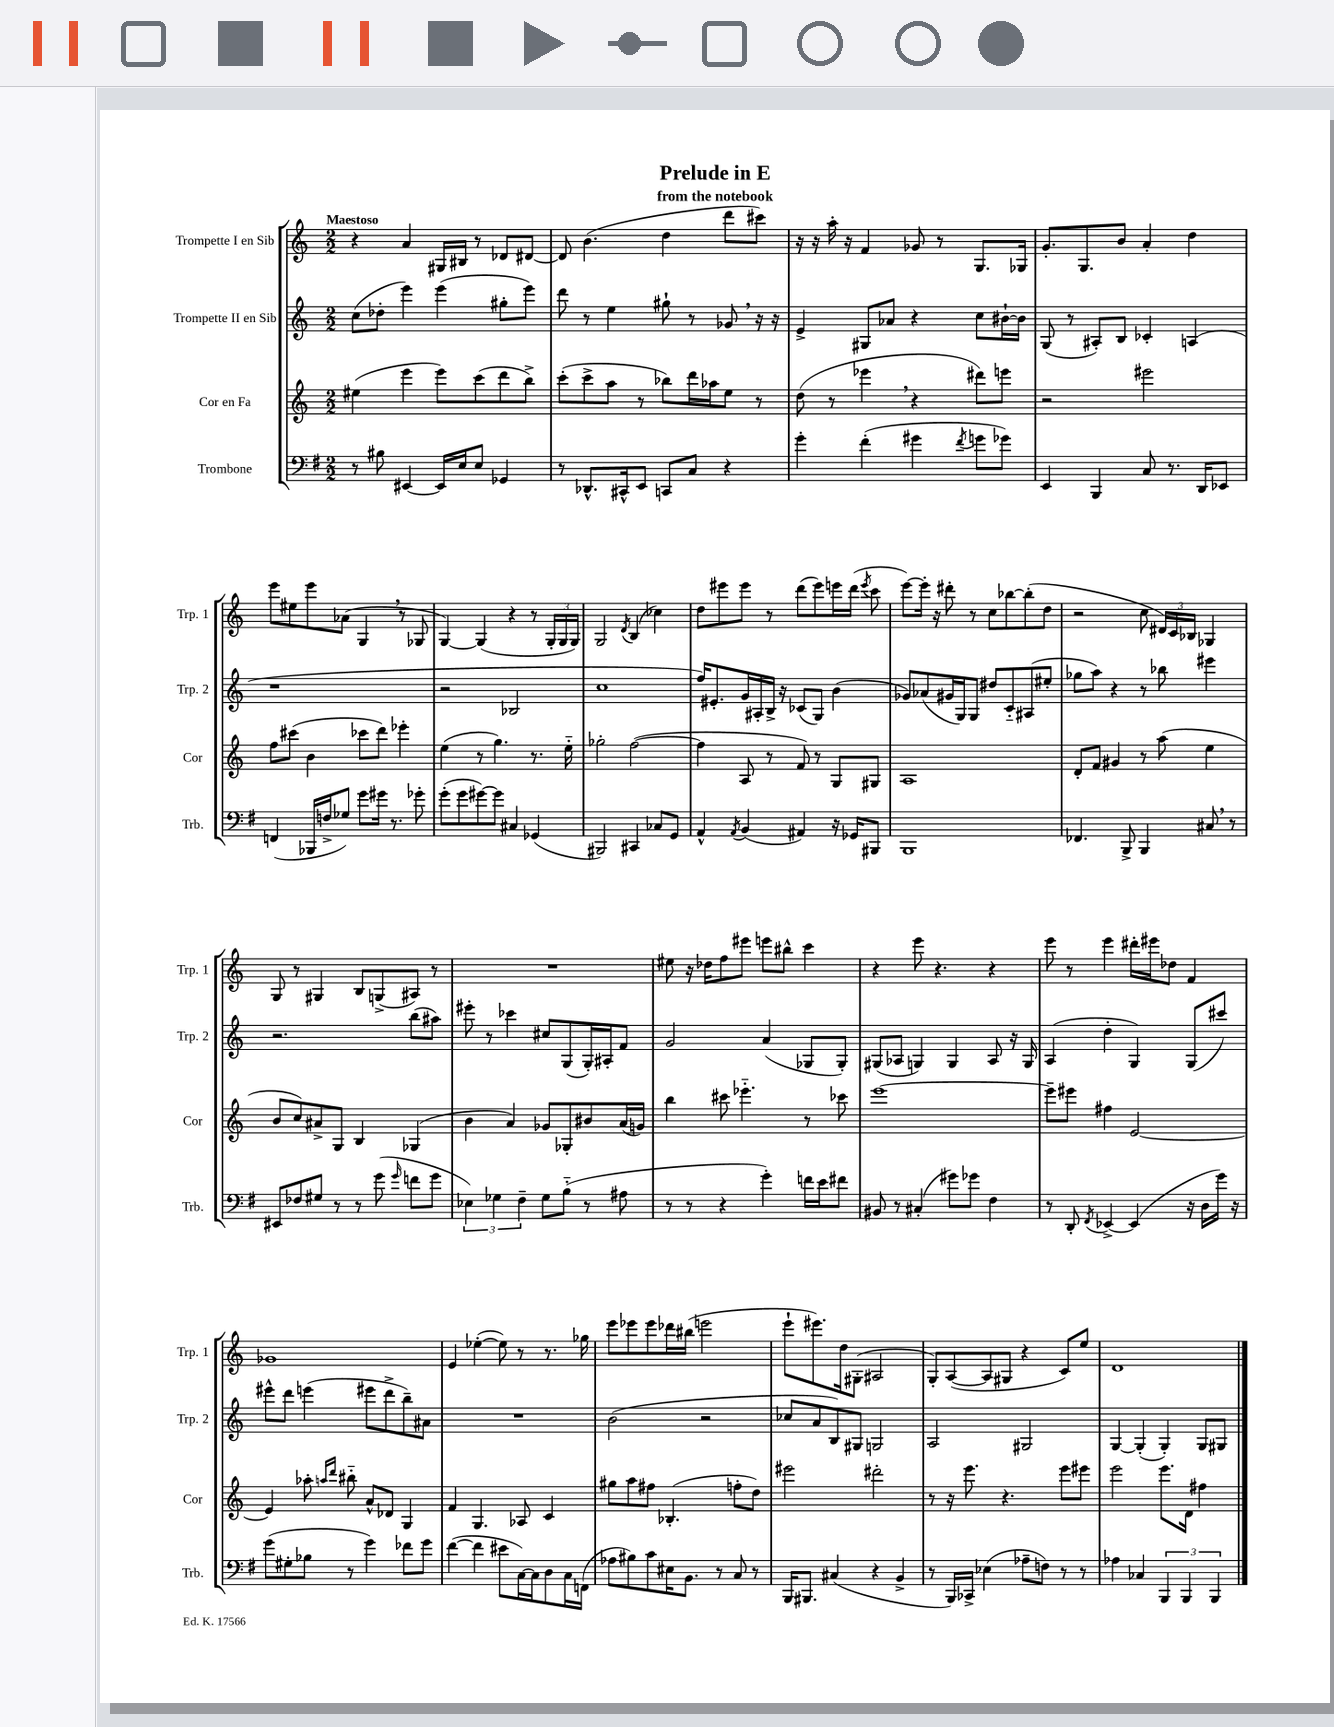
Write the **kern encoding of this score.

**kern	**kern	**kern	**kern
*staff4	*staff3	*staff2	*staff1
*clefF4	*clefG2	*clefG2	*clefG2
*k[f#]	*k[]	*k[]	*k[]
*M2/2	*M2/2	*M2/2	*M2/2
8r	(4ee#\	(8cc\L	4r
8B#\	.	8dd-'\J	.
[4EE#/	4eee\	4eee\)	4a/
16EE#/]LL	8eee\L)	(4eee\	16G#/LL
16E/J	.	.	16B#/JJ
8E/J	(8ccc\	.	8r
4GG-/	8ddd\	8gg#'\L	8d-/L
.	8bb^\J)	8eee\J)	[8d#/J
=	=	=	=
8r	(8ccc'\L	8ddd\	8d#/]
8.DD-^^/L	8ccc^\	8r	(4.b\
.	8aa\J	4ee\	.
16CC#^^/k	.	.	.
8EE/J	8r	.	.
8CC/L	8bb-\L)	8gg#`\	4dd\
8C/J	16ddd\L	8r	.
.	16aa-\J	.	.
4r	8ee\J	8g-/	8ddd\L
.	8r	16r	8ccc#\J)
.	.	16r	.
=	=	=	=
4g'\	(8dd\	4e^/	16r
.	.	.	16r
.	8r	.	16aa'\
.	.	.	16r
(4f#'\	4eee-\	8G#/L	4f/
.	.	8a-/J	.
4g#\	4r	4r	8g-/
.	.	.	8r
8qf#/	.	.	.
8g\L	8ddd#\L)	8cc\L	8.G/L
8g-\J)	8eee\J	[16b#`\L	.
.	.	16b#\]JJ	16G-/Jk
=	=	=	=
4EE/	2r	(8G/	8.g'/L
.	.	8r	.
.	.	.	8.G/
4BBB/	.	8A#'/L)	.
.	.	8B/J	8b/J
8C/	2eee#\	4c-'/	4a'/
8.r	.	.	.
.	.	(4A/	4dd\
16DD/LK	.	.	.
8EE-/J	.	.	.
=	=	=	=
(4FF/	8ff\L	1r	8eee\L
.	(8ccc#\J	.	8ee#\
16BBB-/LL	4b\	.	8eee\
16F^/J	.	.	.
8G-/J)	.	.	(8a-\J
8g\L	8ccc-\L	.	4G/
16g#\Jk	8ddd\J)	.	.
8.r	.	.	.
.	4eee-'\	.	8r
8g-'\	.	.	8G-/
=	=	=	=
(8g'\L	(4ee\	2r	[4G/)
8g\	.	.	.
[8g#\)	8r	.	(4G/]
8g#\]J	4.gg\)	.	.
4C#/	.	2B-/	4r
(4GG-/	8.r	.	8r
.	.	.	24G'/LL
.	.	.	24G/
.	16ee'~\	.	.
.	.	.	24G/JJ)
=	=	=	=
2BBB#/)	2gg-'\	1cc	2G/
.	.	.	8qd/
4CC#/	([2ff\	.	(4B/
8C-/L	.	.	4cc-\)
8GG/J	.	.	.
=	=	=	=
4AA^^/	4ff\]	16ff/LK)	8dd\L
.	.	8.e#'/	.
.	.	.	8eee#\
8qAA/	.	.	.
(4BB/	8A/	16g/L	8eee#\J
.	.	16A#'/	.
.	8r	16B^/JJ	8r
.	.	16r	.
4AA#/)	8f/)	(8c-/L	(8ddd\L
.	8r	8G/J)	8eee#\)
16r	8G/L	(4b\	16eee\L
16GG-/LK	.	.	(16ddd\JJ
.	.	.	8qeee/
8BBB#/J	8G#/J	.	8ccc\
=	=	=	=
1BBB	1A	8g-/L)	[8eee\L)
.	.	(8a-/	16eee'\]Jk
.	.	.	16r
.	.	16g#/L	8ddd#'\
.	.	16G/J)	.
.	.	8G/J	8r
.	.	8dd#/L	8cc\L
.	.	8c'~/	[8bb-\
.	.	(8A#/	(8bb-'\]
.	.	8ee#'/J	8dd\J
=	=	=	=
4.FF-/	8d'/L	8gg-\L	2r
.	8f/J	8aa\J)	.
.	4g#/	4r	.
8BBB^/	.	.	.
4BBB/	8r	8r	8cc\
.	(8aa\	8bb-\	24d#/LL)
.	.	.	24c/
.	.	.	24B-/JJ
8C#/	4ee\	4eee#\	4G-/
8r	.	.	.
=	=	=	=
8EE#/L	8b/L	2.r	8G/
8F-/	8cc/)	.	8r
8G#/J	8a#^/	.	4G#/
8r	8G/J	.	.
8r	4B/	.	8B/L
(8g\	.	.	(8G^/
16qqg/	.	.	.
8f\L	(4G-/	(8bb\L	8A#/J)
8g\J	.	8aa#\J)	8r
=	=	=	=
6E-\)	4b\	8eee#'\	1r
.	.	8r	.
6G-\	.	.	.
.	4a/)	4ccc-\	.
6F#~\	.	.	.
8G-\L	8g-/L	8cc#/L	.
(8B'~\J	8G-'/	(8G/	.
8r	8b#/	16G'/L)	.
.	.	16A#'/J	.
8A#\	(16a/L	8f/J	.
.	16g/JJ)	.	.
=	=	=	=
8r	4bb\	2g/	8ee#\
8r	.	.	16r
.	.	.	16dd-\LK
4r	8ccc#\	.	8ff\
.	4.eee-'~\	.	8eee#\J
4g'\)	.	(4a/	8eee\L
.	.	.	8bb#^^\J
16f\LL	8r	8G-/L	4ccc\
16e\J	.	.	.
8f#\J	8ccc-\	8G-'/J)	.
=	=	=	=
8BB#/	[1eee	(8G#/L	4r
8r	.	8A-/J	.
(4C#'/	.	4G/)	8eee\
.	.	.	4.r
8g#\L)	.	4G/	.
8g-\J	.	.	.
4F#\	.	8A-/	4r
.	.	16r	.
.	.	16G/	.
=	=	=	=
8r	8eee~\]L	(4A/	8eee\
8DD'/	8eee#\J	.	8r
8qFF#/	.	.	.
[4EE-^/	4ff#\	4dd'\	4eee\
(4EE-/]	[2e/	4G/)	16ddd#'\LL
.	.	.	16eee#\J
.	.	.	8dd-\J
16r	.	(8G/L	4f/
16D\LL	.	.	.
16g\JJ)	.	8ccc#/J)	.
16r	.	.	.
=	=	=	=
(8g\L	4e/]	8eee#^^\L	1g-
8G#'\	.	8ddd\J	.
8B-\J	8aa-'\	(4eee\	.
.	16qqaa/LL	.	.
.	16qqddd/JJ	.	.
8r	8bb#'~\	.	.
4g\)	8a^^/L	8eee#\L	.
.	8d-/J	8ddd^\	.
8f-\L	4G/	8bb~\)	.
8g\J	.	8a#\J	.
=	=	=	=
([4f#\	4f/	1r	4e/
4f#\]	4.G/	.	([4ee-'\
8e#\L	.	.	8ee-\])
[16C\L)	8A-/	.	8r
16C\]J	.	.	.
8D\	4c/	.	8.r
16C\L	.	.	.
(16FF\JJ	.	.	16gg-\
=	=	=	=
8A-\L	8gg#\L	(2b\	8eee\L
8B#\)	8aa\	.	8eee-\
8c\	8ff#\J	.	8eee-\
16E#\K	(4.B-'/	.	16ddd-\L
8.BB\J	.	.	(16bb#\JJ
.	.	2r	2eee\
8r	.	.	.
8C/	8ff'\L	.	.
8r	8dd\J)	.	.
=	=	=	=
16BBB/LK	2eee#\	8cc-/L	8eee`\L
8.BBB#/J	.	.	.
.	.	8a/	8.eee#\)
(4C#/	.	8B/)	.
.	.	.	16dd\k
.	.	8G#/J	(8G#'\J
4r	2ddd#'\	2G/	2A#/
4BB^/	.	.	.
=	=	=	=
8r	8r	2A/	8G'/L)
16BBB/LL)	16r	.	([8A/
16CC-^/JJ	8.eee\	.	.
(4E-\	.	.	8A/]
.	4.r	.	8G#/J
8A-~\L	.	2G#/	4r
8F\J)	.	.	.
8r	8eee\L	.	8c/L)
8r	8eee#\J	.	8ee/J
=	=	=	=
4A-\	2eee\	[4G/	1d
4C-/	.	(4G'/]	.
6BBB/	8.eee\L	4G'/)	.
6BBB/	.	.	.
.	16d\Jk	.	.
.	4ff#\	8G/L	.
6BBB/	.	.	.
.	.	8G#/J	.
==	==	==	==
*-	*-	*-	*-
